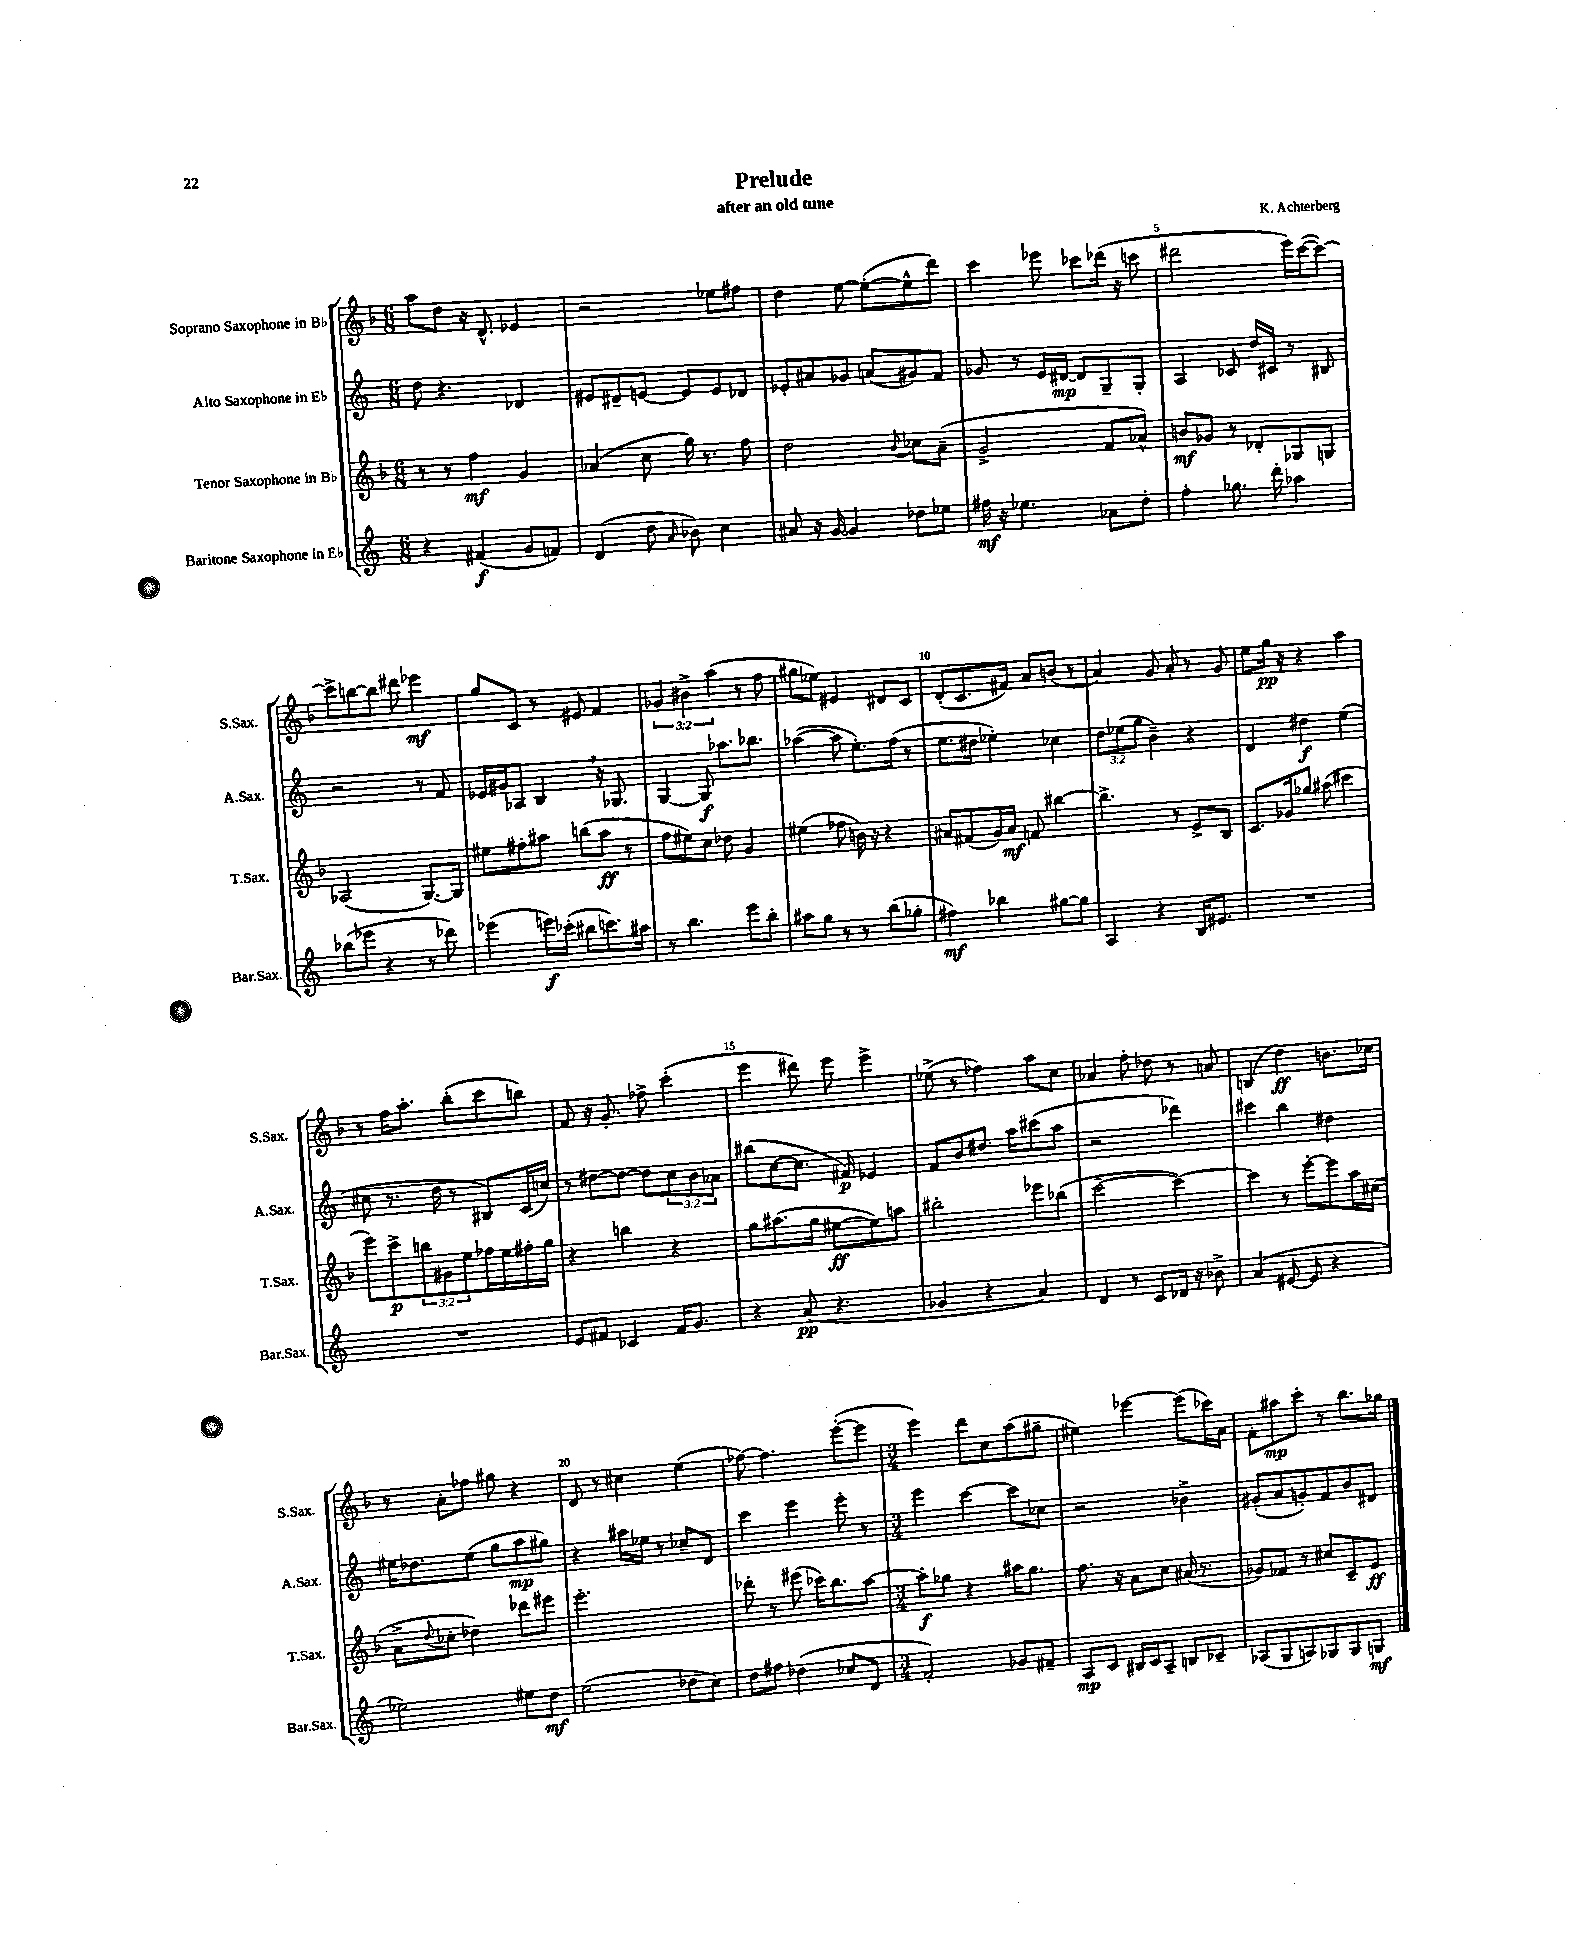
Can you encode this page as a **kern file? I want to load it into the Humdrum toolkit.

**kern	**dynam	**kern	**dynam	**kern	**dynam	**kern	**dynam
*part4	*part4	*part3	*part3	*part2	*part2	*part1	*part1
*staff4	*staff4	*staff3	*staff3	*staff2	*staff2	*staff1	*staff1
*I"Baritone Saxophone in E♭	*	*I"Tenor Saxophone in B♭	*	*I"Alto Saxophone in E♭	*	*I"Soprano Saxophone in B♭	*
*I'Bar.Sax.	*	*I'T.Sax.	*	*I'A.Sax.	*	*I'S.Sax.	*
*clefG2	*	*clefG2	*	*clefG2	*	*clefG2	*
*k[]	*	*k[b-]	*	*k[]	*	*k[b-]	*
*M6/8	*	*M6/8	*	*M6/8	*	*M6/8	*
=1	=1	=1	=1	=1	=1	=1	=1
4r	.	8r	.	8dd\	.	8aa\L	.
.	.	8r	.	4.r	.	8dd\J	.
(4f#X/	f	4ff\	mf	.	.	16r	.
.	.	.	.	.	.	8.d^^/	.
8g/L	.	4g/	.	4d-X/	.	4e-X/	.
8fn/J)	.	.	.	.	.	.	.
=2	=2	=2	=2	=2	=2	=2	=2
(4d/	.	(4a-X/	.	8e#X/L	.	2r	.
.	.	.	.	8d#X~/	.	.	.
8dd\	.	8cc\	.	[8en/J	.	.	.
16qqa/	.	.	.	.	.	.	.
8b-X\)	.	16gg\)	.	8e/L]	.	.	.
.	.	8.r	.	.	.	.	.
4cc\	.	.	.	8e/	.	8ee-X\L	.
.	.	8ff\	.	8d-X/J	.	8ff#X\J	.
=3	=3	=3	=3	=3	=3	=3	=3
8a#X/	.	2dd\	.	8e-X'/L	.	4dd\	.
16r	.	.	.	8a#X/	.	.	.
[16g/	.	.	.	.	.	.	.
4g/]	.	.	.	8g-X/J	.	[8ee\	.
.	.	.	.	(8an/L	.	(8ee'\L_	.
.	.	8qqb-/	.	.	.	.	.
8dd-X\L	.	8cc-X\L	.	8g#X/)	.	8ee^^\]	.
8ee-X\J	.	(8a~\J	.	8f/J	.	8ddd\J)	.
=4	=4	=4	=4	=4	=4	=4	=4
16ff#X\	mf	2g^/	.	8g-X/	.	4ccc\	.
16r	.	.	.	.	.	.	.
4.ee-X\	.	.	.	8r	.	.	.
.	.	.	.	16e/LL	.	8eee-X\	.
.	.	.	.	[16d#X/JJ	mp	.	.
.	.	.	.	8d#/L]	.	8ccc-X\L	.
8a-X\L	.	8f/L	.	8G~/	.	(16ddd-X\Jk	.
.	.	.	.	.	.	16r	.
8dd'\J	.	8a-X^^/J)	.	8G'/J	.	8cccn\	.
=5	=5	=5	=5	=5	=5	=5	=5
4ff'\	.	8bn/L	mf	4A/	.	2ddd#X\	.
.	.	8g-X/J	.	.	.	.	.
8.gg-X\	.	8r	.	8c-X/	.	.	.
.	.	8d-X'/L	.	16dd/LL	.	.	.
16ddd'\	.	.	.	16c#X/JJ	.	.	.
4aa-X\	.	8G-X/	.	8r	.	16eee\LL)	.
.	.	.	.	.	.	([16ccc\J	.
.	.	8Gn/J	.	8B#X/	.	8ccc\J_)	.
!!LO:LB:g=z
=6	=6	=6	=6	=6	=6	=6	=6
(8bb-X\L	.	(2A-X/	.	2r	.	8ccc^\L]	.
8eee-X\J	.	.	.	.	.	[8bbn\	.
4r	.	.	.	.	.	8bb\J]	.
.	.	.	.	.	.	8ddd#X\	.
8r	.	[8.G/L)	.	8r	.	4eee-X\	mf
8ddd-X\)	.	.	.	8f/	.	.	.
.	.	16G/Jk]	.	.	.	.	.
=7	=7	=7	=7	=7	=7	=7	=7
(4eee-X\	.	8ee#X\L	.	16e-X/LL	.	8gg/L	.
.	.	.	.	16g#X/J	.	.	.
.	.	8ff#X'\	.	8A-X/J	.	8c/J	.
16eeen\LL)	f	8aa#X\J	.	4B,/	.	8r	.
(16ccc-X'\JJ	.	.	.	.	.	.	.
8bb#X\L	.	(8bbn\L	.	.	.	8e#X/	.
8.cccn\)	.	8aa#\J	ff	16r	.	4f/	.
.	.	.	.	8.G-X/	.	.	.
.	.	8r	.	.	.	.	.
16aa#X\Jk	.	.	.	.	.	.	.
=8	=8	=8	=8	=8	=8	=8	=8
8r	.	8ff\L	.	[4G/	.	6g-X/	.
4.bb\	.	8ee#X\)	.	.	.	.	.
.	.	.	.	.	.	6b#X^\	.
.	.	8cc\J	.	8G/]	f	.	.
.	.	.	.	.	.	(6aa\	.
.	.	8dd-X\	.	8.aa-X\L	.	.	.
8eee\L	.	4g/	.	.	.	8r	.
.	.	.	.	8.bb-X\J	.	.	.
8bb'\J	.	.	.	.	.	8ff\	.
=9	=9	=9	=9	=9	=9	=9	=9
8aa#X\L	.	(4ee#X\	.	([4aa-X\	.	8gg#X\L	.
8gg\J	.	.	.	.	.	8ee-X\J)	.
8r	.	8ff-X\	.	8aa-\]	.	4e#X/	.
8r	.	16bn\)	.	8.ee'\L)	.	.	.
.	.	16r	.	.	.	.	.
(8bb\L	.	4r	.	.	.	8d#X/L	.
.	.	.	.	(16ff\Jk	.	.	.
8gg-X'\J	.	.	.	8r	.	8c/J	.
=10	=10	=10	=10	=10	=10	=10	=10
4ff#X\)	mf	8a#X/L	.	8.ee\L	.	(8d'/L	.
.	.	(8f#X/	.	.	.	8.c/	.
.	.	.	.	16dd#X\Jk	.	.	.
4bb-X\	.	16g/L)	.	4ee-X'\)	.	.	.
.	.	16a#/JJ	mf	.	.	16f#X/Jk)	.
.	.	8fn/	.	.	.	8a/L	.
[8gg#X\L	.	[4bb#X\	.	4cc-X\	.	(8bn/J	.
8gg#\J]	.	.	.	.	.	8r	.
=11	=11	=11	=11	=11	=11	=11	=11
4A/	.	4.bb#^\]	.	12dd\L	.	4a/)	.
.	.	.	.	(12ee-X\	.	.	.
.	.	.	.	12gg\J	.	.	.
4r	.	.	.	4b~\)	.	8g/	.
.	.	8r	.	.	.	8a'/	.
16B/KL	.	8e^/L	.	4r	.	8r	.
8.e#X/J	.	.	.	.	.	.	.
.	.	8B-/J	.	.	.	8g/	.
=12	=12	=12	=12	=12	=12	=12	=12
2.r	.	8.c/L	.	4d/	.	8ee\L	.
.	.	.	.	.	.	16gg\Jk	pp
.	.	16g-X/k	.	.	.	16r	.
.	.	8gg-X/J	.	4dd#X\	f	4r	.
.	.	(8aa#X\	.	.	.	.	.
.	.	4ccc#X\	.	(4ee\	.	4aa\	.
!!LO:LB:g=z
=13	=13	=13	=13	=13	=13	=13	=13
2.r	.	8eee\L)	.	8cc#X\	.	8r	.
.	.	8ccc^\	p	8.r	.	16ff\KL	.
.	.	.	.	.	.	8.aa'\J	.
.	.	12bbn\	.	.	.	.	.
.	.	.	.	16dd\	.	.	.
.	.	12g#X\	.	.	.	.	.
.	.	.	.	8r	.	(8bb-'\L	.
.	.	12ee\	.	.	.	.	.
.	.	16ff-X\L	.	8B#X/L)	.	8ccc\	.
.	.	16ee\	.	.	.	.	.
.	.	16ff#X'\	.	(16c/L	.	8bbn\J)	.
.	.	16gg\JJ	.	16ccn/JJ)	.	.	.
=14	=14	=14	=14	=14	=14	=14	=14
8e/L	.	4r	.	8r	.	8f/	.
8f#X/J	.	.	.	[8dd#X\L	.	16r	.
.	.	.	.	.	.	8.g'/	.
4c-X/	.	4bbn\	.	8dd#\J_	.	.	.
.	.	.	.	8dd#\L]	.	8ff-X^\	.
16f#/KL	.	4r	.	12cc\	.	(4ccc'\	.
8.g/J	.	.	.	.	.	.	.
.	.	.	.	12b\	.	.	.
.	.	.	.	12a-X\J	.	.	.
=15	=15	=15	=15	=15	=15	=15	=15
4r	.	8gg\L	.	(8bb#X\L	.	4eee\	.
.	.	(8.aa#X\	.	[8cc\	.	.	.
(8a/	pp	.	.	8.cc\J]	.	8ddd#X\)	.
.	.	16gg\Jk	.	.	.	.	.
4.r	.	[8ee#X\L	ff	.	.	8eee\	.
.	.	.	.	16f#X/)	p	.	.
.	.	8ee#\])	.	4e-X/	.	4eee^\	.
.	.	8aan\J	.	.	.	.	.
=16	=16	=16	=16	=16	=16	=16	=16
4g-X/	.	2bb#X'\	.	8f/L	.	(8ee-X^\	.
.	.	.	.	8b/	.	8r	.
4r	.	.	.	8.dd#X/J	.	4ff-X\)	.
.	.	.	.	16aa\KL	.	.	.
4a/)	.	8eee-X\L	.	(8ccc#X\	.	8aa\L	.
.	.	(8bb-X\J	.	8aa\J	.	8cc\J	.
=17	=17	=17	=17	=17	=17	=17	=17
4d/	.	[2ccc~\	.	2r	.	4a-X/	.
8r	.	.	.	.	.	8ff'\	.
8c/L	.	.	.	.	.	8dd-X\	.
16d-X/Jk	.	4ccc\_)	.	4ddd-X\)	.	8r	.
16r	.	.	.	.	.	.	.
8b-X^\	.	.	.	.	.	8an/	.
=18	=18	=18	=18	=18	=18	=18	=18
(4a/	.	4ccc\]	.	4ccc#X\	.	(4Bn/	.
[8e#X/	.	8r	.	4bb\	.	4dd\)	ff
8e#/]	.	[8eee'\L	.	.	.	.	.
4r	.	8eee\]	.	4dd#X\	.	8.bn\L	.
.	.	16aa\L	.	.	.	.	.
.	.	(16cc#X\JJ	.	.	.	16cc-X\Jk	.
!!LO:LB:g=z
=19	=19	=19	=19	=19	=19	=19	=19
2ee-X\)	.	8a^\L	.	16ee#X\KL	.	8r	.
.	.	.	.	8.dd-X\	.	.	.
.	.	8qqdd/	.	.	.	.	.
.	.	8cc-X'\J	.	.	.	8a'\L	.
.	.	4dd-X\)	.	(8ee#\J	.	8ff-X\J	.
.	.	.	.	8gg\L	.	8gg#X\	.
8ee#X\L	.	8ddd-X\L	.	8aa\	mp	4r	.
8dd\J	mf	8eee#X\J	.	8gg#X\J)	.	.	.
=20	=20	=20	=20	=20	=20	=20	=20
(2ee\	.	2.eee'\	.	4r	.	8d/	.
.	.	.	.	.	.	8r	.
.	.	.	.	16aa#X\LL	.	4cc#X\	.
.	.	.	.	16ee-X\JJ	.	.	.
.	.	.	.	8r	.	.	.
8dd-X\L	.	.	.	8cc-X~/L	.	(4ee\	.
8cc\J)	.	.	.	8d/J	.	.	.
=21	=21	=21	=21	=21	=21	=21	=21
8dd\L	.	8ddd-X'\	.	4ccc\	.	[8ff-X\)	.
8ff#X\J	.	8r	.	.	.	4.ff-\]	.
(4dd-X\	.	(8eee#X\	.	4eee\	.	.	.
.	.	16ccc-X\KL)	.	.	.	.	.
.	.	8.bb-\	.	.	.	.	.
8cc-X/L	.	.	.	8eee'\	.	([8eee'\L	.
8d/J	.	[8aa\J	.	8r	.	8eee\J]	.
=22	=22	=22	=22	=22	=22	=22	=22
*M3/4	*	*M3/4	*	*M3/4	*	*M3/4	*
2f'/)	.	8aa'\L]	f	4eee\	.	4eee\)	.
.	.	8gg-X\J	.	.	.	.	.
.	.	4r	.	[4ccc\	.	8ddd\L	.
.	.	.	.	.	.	8cc\	.
8g-X/L	.	16aa#X\KL	.	8ccc\L]	.	(8aa\	.
.	.	8.gg-\J	.	.	.	.	.
8f#X~/J	.	.	.	8cc-X\J	.	8gg#X~\J	.
=23	=23	=23	=23	=23	=23	=23	=23
8A/L	mp	8.ff\	.	2r	.	4ee#X\)	.
8c/J	.	.	.	.	.	.	.
.	.	16r	.	.	.	.	.
16B#X/LL	.	8a\L	.	.	.	[4eee-X\	.
16c/J	.	.	.	.	.	.	.
8A~/J	.	8cc\J	.	.	.	.	.
8Bn/L	.	(16a#X/	.	4b-X^\	.	(8eee-\L]	.
.	.	8.r	.	.	.	.	.
8c-X~/J	.	.	.	.	.	16ccc-X\L)	.
.	.	.	.	.	.	16a\JJ	.
=24	=24	=24	=24	=24	=24	=24	=24
(8A-X/L	.	8g-X/L)	.	(8g#X'/L	.	8f'\L	.
8G/	.	8f-X/J	.	8a/	.	8aa#X\	mp
8An/)	.	8r	.	8gn'/)	.	8ccc'\J	.
8G-X/	.	8cc#X/L	.	8f/	.	8r	.
8G-/	.	8c~/	.	8b/	.	8.bb-\L	.
8Gn/J	mf	8e/J	ff	8d#X/J	.	.	.
.	.	.	.	.	.	16gg-X\Jk	.
==	==	==	==	==	==	==	==
*-	*-	*-	*-	*-	*-	*-	*-
